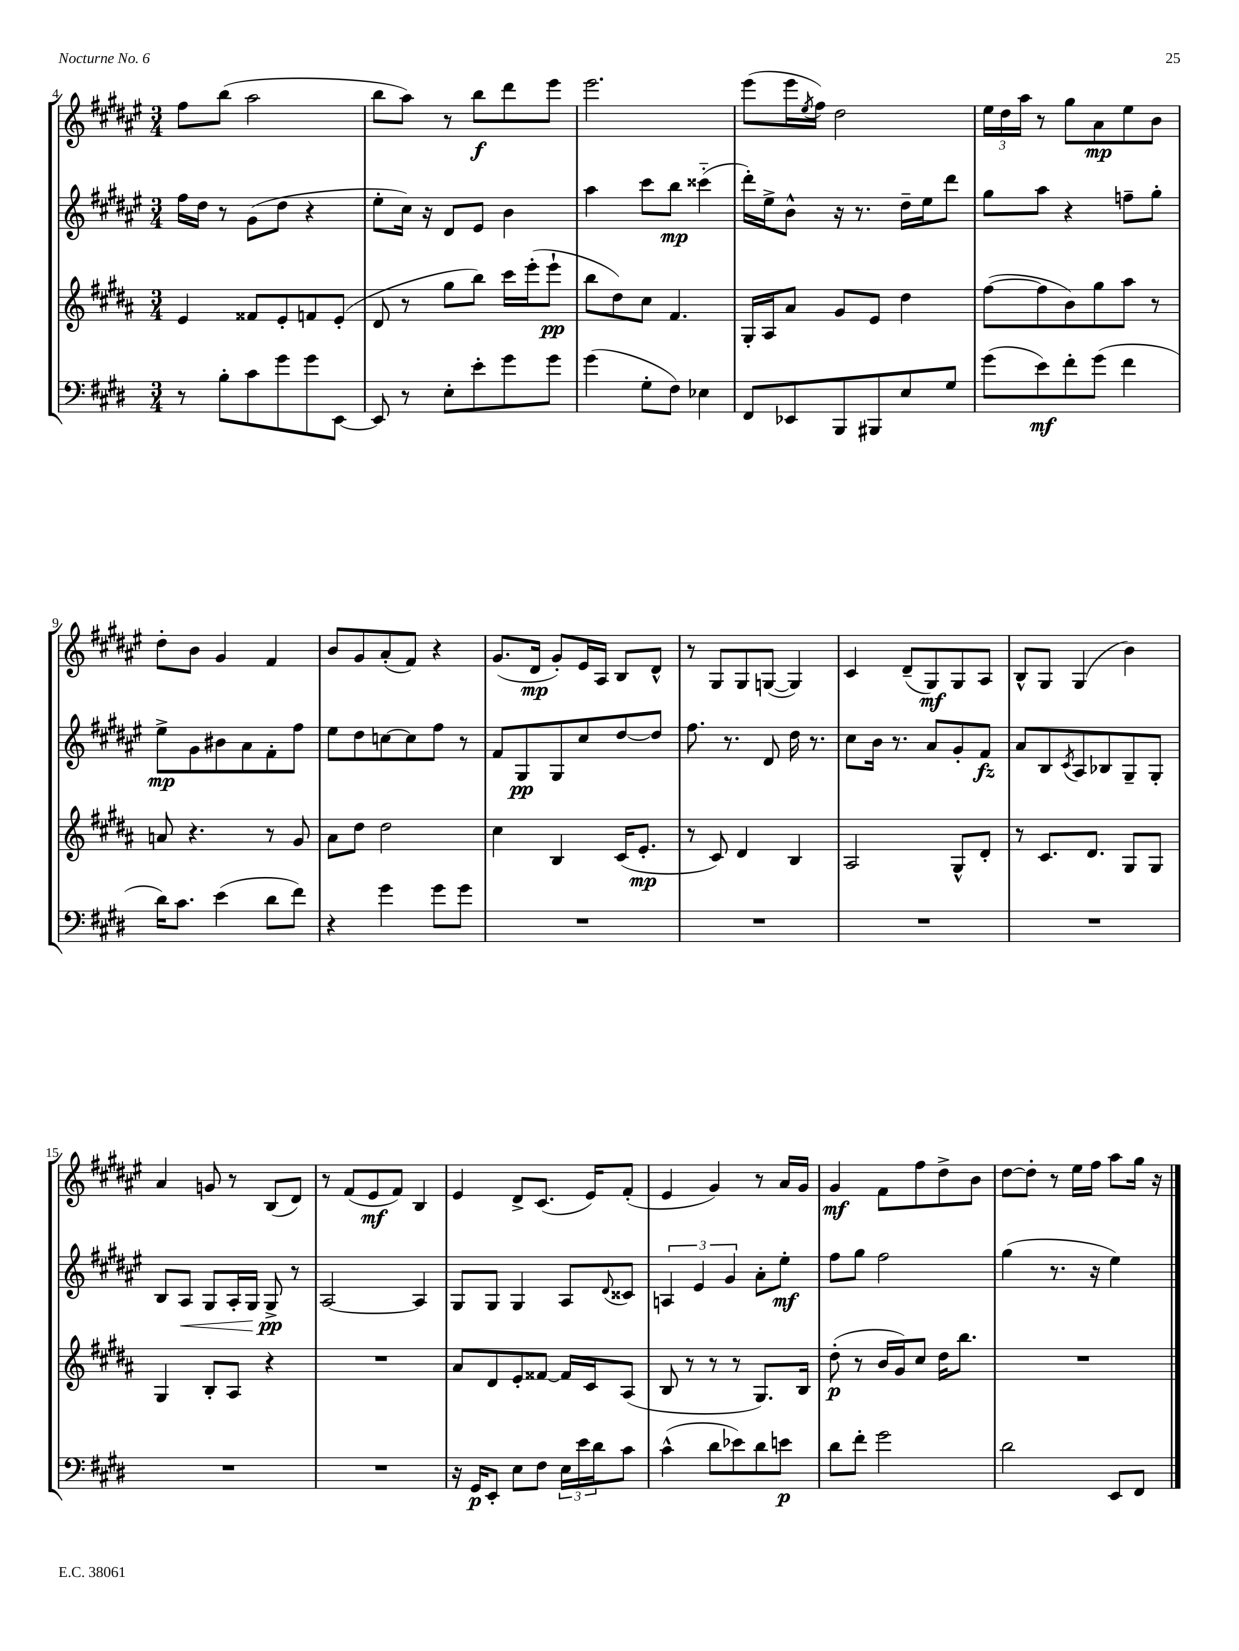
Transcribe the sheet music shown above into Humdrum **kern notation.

**kern	**kern	**kern	**kern
*staff4	*staff3	*staff2	*staff1
*clefF4	*clefG2	*clefG2	*clefG2
*k[f#c#g#d#]	*k[f#c#g#d#a#]	*k[f#c#g#d#a#e#]	*k[f#c#g#d#a#e#]
*M3/4	*M3/4	*M3/4	*M3/4
8r	4e	16ff#	8ff#
.	.	16dd#	.
8B'	.	8r	(8bb
8c#	8f##	(8g#	2aa#
8g#	8e'	8dd#	.
8g#	8f	4r	.
[8EE	(8e'	.	.
=	=	=	=
8EE]	8d#	8ee#'	8bb
8r	8r	16cc#)	8aa#)
.	.	16r	.
8E'	8gg#	8d#	8r
8e'	8bb)	8e#	8bb
8g#	16ccc#	4b	8ddd#
.	(16eee'	.	.
8g#	8eee`	.	8eee#
=	=	=	=
(4g#	8bb	4aa#	2.eee#
.	8dd#)	.	.
8G#'	8cc#	8ccc#	.
8F#)	4.f#	8bb	.
4E-	.	(4ccc##'~	.
=	=	=	=
8FF#	16G#'	16ddd#')	(8eee#
.	16A#	16ee#^	.
8EE-	8a#	8b^^	16eee#
.	.	.	8qee#
.	.	.	16ff#)
8BBB	8g#	16r	2dd#
.	.	8.r	.
8BBB#	8e	.	.
8E	4dd#	16dd#~	.
.	.	16ee#	.
8G#	.	8ddd#	.
=	=	=	=
(8g#	([8ff#	8gg#	24ee#
.	.	.	24dd#
.	.	.	24aa#
8e)	8ff#]	8aa#	8r
8f#'	8b)	4r	8gg#
(8g#	8gg#	.	8a#
4f#	8aa#	8ff~	8ee#
.	8r	8gg#'	8b
=	=	=	=
16d#)	8a	8ee#^	8dd#'
8.c#	.	.	.
.	4.r	8g#	8b
(4e	.	8b#	4g#
.	.	8a#	.
8d#	8r	8f#'	4f#
8f#)	8g#	8ff#	.
=	=	=	=
4r	8a#	8ee#	8b
.	8dd#	8dd#	8g#
4g#	2dd#	[8cc	(8a#'
.	.	8cc]	8f#)
8g#	.	8ff#	4r
8g#	.	8r	.
=	=	=	=
2.r	4cc#	8f#	(8.g#
.	.	8G#	.
.	.	.	16d#
.	4B	8G#	8g#')
.	.	8cc#	16e#
.	.	.	16A#
.	(16c#	[8dd#	8B
.	8.e'	.	.
.	.	8dd#]	8d#^^
=	=	=	=
2.r	8r	8.ff#	8r
.	8c#)	.	8G#
.	.	8.r	.
.	4d#	.	8G#
.	.	8d#	([8G
.	4B	16dd#	4G])
.	.	8.r	.
=	=	=	=
2.r	2A#	8cc#	4c#
.	.	16b	.
.	.	8.r	.
.	.	.	(8d#~
.	.	8a#	8G#)
.	8G#^^	8g#'	8G#
.	8d#'	8f#	8A#
=	=	=	=
2.r	8r	8a#	8B^^
.	8.c#	8B	8G#
.	.	8qc#	.
.	.	8A#	(4G#
.	8.d#	.	.
.	.	8B-	.
.	8G#	8G#~	4b)
.	8G#	8G#'	.
=	=	=	=
2.r	4G#	8B	4a#
.	.	8A#	.
.	8B'	8G#	8g
.	8A#	16A#'	8r
.	.	16G#	.
.	4r	8G#^	(8B
.	.	8r	8d#)
=	=	=	=
2.r	2.r	[2A#	8r
.	.	.	(8f#
.	.	.	8e#
.	.	.	8f#)
.	.	4A#]	4B
=	=	=	=
16r	8a#	8G#	4e#
16GG#	.	.	.
8EE'	8d#	8G#	.
8E	8e'	4G#	8d#^
8F#	[8f##	.	(8.c#
24E	16f##]	8A#	.
24e	.	.	.
.	16c#	.	16e#)
24d#	.	.	.
.	.	8qqd#	.
8c#	(8A#	8c##	(8f#'
=	=	=	=
(4c#^^	8B	6A	4e#
.	8r	.	.
.	.	6e#	.
8d#	8r	.	4g#)
.	.	6g#	.
8e-)	8r	.	.
8d#	8.G#)	8a#'	8r
8e	.	8ee#'	16a#
.	16B	.	16g#
=	=	=	=
8d#	(8dd#'	8ff#	4g#
8f#'	8r	8gg#	.
2g#	16b	2ff#	8f#
.	16g#)	.	.
.	8cc#	.	8ff#
.	16dd#	.	8dd#^
.	8.bb	.	.
.	.	.	8b
=	=	=	=
2d#	2.r	(4gg#	[8dd#
.	.	.	8dd#']
.	.	8.r	8r
.	.	.	16ee#
.	.	16r	16ff#
8EE	.	4ee#)	8aa#
8FF#	.	.	16gg#
.	.	.	16r
==	==	==	==
*-	*-	*-	*-
